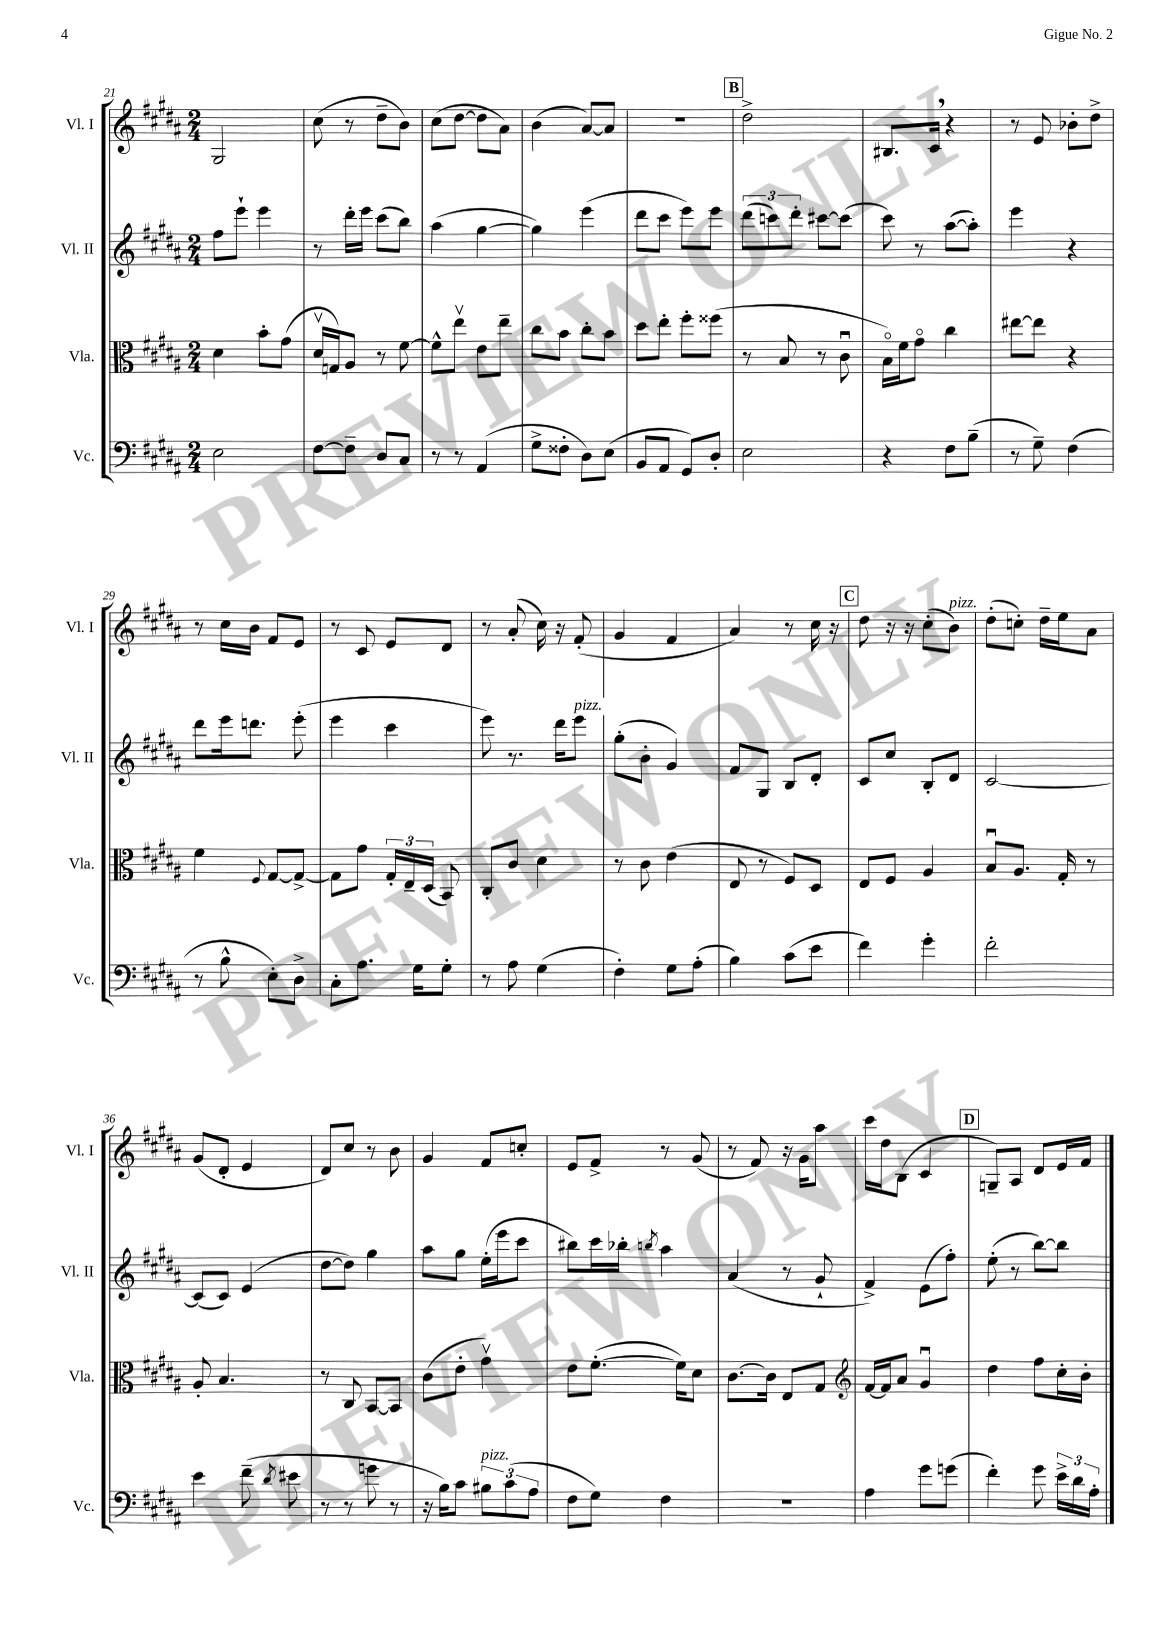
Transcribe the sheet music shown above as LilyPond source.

<<
\new StaffGroup <<
\new Staff = "s0" \with { instrumentName = "Vl. I" shortInstrumentName = "Vl. I" } {
    \clef treble \key b \major \numericTimeSignature \time 2/4
    \autoBeamOff gis2 |
    cis''8( r8 dis''8[-- b'8]) |
    cis''8[( dis''8]~ dis''8[ ais'8]) |
    b'4( ais'8[~) ais'8] |
    r2 |
    \mark \markup { \box "B" } dis''2-> |
    bis8.[ cis'16] \breathe r4 |
    r8 e'8 bes'8[-. dis''8]-> |
    r8 cis''16[ b'16] fis'8[ e'8] |
    r8 cis'8 e'8[ dis'8] |
    r8 ais'8-.( cis''16) r16 fis'8-.( |
    gis'4 fis'4 |
    ais'4) r8 cis''16 r16 |
    \mark \markup { \box "C" } dis''8 r16 r16 cis''8[-.( b'8]^\markup { \italic "pizz." }) |
    dis''8[-.( c''8]-.) dis''16[-- e''16 ais'8] |
    gis'8[( dis'8]-. e'4 |
    dis'8[) cis''8] r8 b'8 |
    gis'4 fis'8[ c''8]-. |
    e'8[ fis'8]-> r8 gis'8( |
    r8 fis'8) r16 gis'16[ ais''8] |
    cis'''16[ dis''16 b8]( cis'4 |
    \mark \markup { \box "D" } g8[--) ais8] dis'8[ e'16 fis'16] \bar "|." |
}
\new Staff = "s1" \with { instrumentName = "Vl. II" shortInstrumentName = "Vl. II" } {
    \clef treble \key b \major \numericTimeSignature \time 2/4
    \autoBeamOff fis''8[ e'''8]-! e'''4 |
    r8 dis'''16[-. e'''16] cis'''8[( b''8]) |
    ais''4( gis''4~ |
    gis''4) e'''4( |
    dis'''8[ cis'''8] e'''8[) e'''8] |
    \mark \markup { \box "B" } \tuplet 3/2 { dis'''8[( c'''8) dis'''8]-. } cis'''8[~ cis'''8]( |
    cis'''8) r8 ais''8[~( ais''8]-.) |
    e'''4 r4 |
    dis'''8[ e'''16 d'''8.] e'''8-.( |
    e'''4 cis'''4 |
    e'''8) r8. dis'''16[ e'''8]^\markup { \italic "pizz." } |
    gis''8[-.( b'8]-. gis'4) |
    fis'8[ gis8] b8[ dis'8]-. |
    \mark \markup { \box "C" } cis'8[ cis''8] b8[-. dis'8] |
    cis'2~ |
    cis'8[( cis'8]) e'4( |
    dis''8[~ dis''8]) gis''4 |
    ais''8[ gis''8] e''16[-.( e'''16 cis'''8] |
    bis''8[) cis'''16 bes''16]-. \acciaccatura { b''8 } ais''4 |
    ais'4( r8 gis'8-! |
    fis'4->) e'8[( fis''8]-.) |
    \mark \markup { \box "D" } e''8-.( r8 b''8[~) b''8] \bar "|." |
}
\new Staff = "s2" \with { instrumentName = "Vla." shortInstrumentName = "Vla." } {
    \clef alto \key b \major \numericTimeSignature \time 2/4
    \autoBeamOff dis'4 b'8[-. gis'8]( |
    dis'16[\upbow g16) ais8] r8 fis'8~ |
    fis'8[-^ e''8]\upbow e'8[ e''8]-- |
    cis''8[ b'8] cis''8[-. b'8] |
    dis''8[ e''8]-. fis''8[-. fisis''8]( |
    \mark \markup { \box "B" } r8 b8 r8 cis'8\downbow |
    b16[\flageolet) fis'16 gis'8]\flageolet cis''4 |
    eis''8[~ eis''8] r4 |
    fis'4 \appoggiatura { fis8 } gis8[~ gis8]~-> |
    gis8[ gis'8] \tuplet 3/2 { gis16[-. e16-- dis16]( } b,8) |
    cis8[-. cis'8] dis'4 |
    r8 cis'8 e'4( |
    e8 r8 fis8[) dis8] |
    \mark \markup { \box "C" } e8[ fis8] ais4 |
    b8[\downbow ais8.] gis16-. r8 |
    ais8-. b4. |
    r8 cis8 b,8[~ b,8] |
    cis'8[( e'8]-. gis'4\upbow) |
    e'8[ fis'8.]~-.( fis'16[) dis'8] |
    cis'8.[~ cis'16] e8[ gis8] |
    \clef treble fis'16[~ fis'16 ais'8] gis'4\downbow |
    \mark \markup { \box "D" } dis''4 fis''8[ cis''16-. b'16]-. \bar "|." |
}
\new Staff = "s3" \with { instrumentName = "Vc." shortInstrumentName = "Vc." } {
    \clef bass \key b \major \numericTimeSignature \time 2/4
    \autoBeamOff e2 |
    fis8[~ fis8]-- dis8[ cis8] |
    r8 r8 ais,4( |
    gis8[-> fisis8]-. dis8[) e8]( |
    b,8[ ais,8] gis,8[) dis8]-. |
    \mark \markup { \box "B" } e2 |
    r4 fis8[ b8]--( |
    r8 gis8--) fis4( |
    r8 b8-^ e8[-.) dis8]-> |
    cis8[-. ais8.] gis16[ gis8]-. |
    r8 ais8 gis4( |
    fis4-.) gis8[ ais8]-.( |
    b4) cis'8[( e'8] |
    \mark \markup { \box "C" } fis'4) gis'4-. |
    fis'2-. |
    e'4 fis'8--( \acciaccatura { dis'8 } eis'8 |
    r8 r8 g'8 r8 |
    r16 b16[) cis'8] \tuplet 3/2 { bis8[^\markup { \italic "pizz." } cis'8( ais8] } |
    fis8[ gis8]) fis4 |
    r2 |
    ais4 gis'8[ g'8]( |
    \mark \markup { \box "D" } fis'4-.) gis'8 \tuplet 3/2 { e'16[-> dis'16 ais16]-. } \bar "|." |
}
>>
>>
\layout { \context { \Score currentBarNumber = #21 } }
